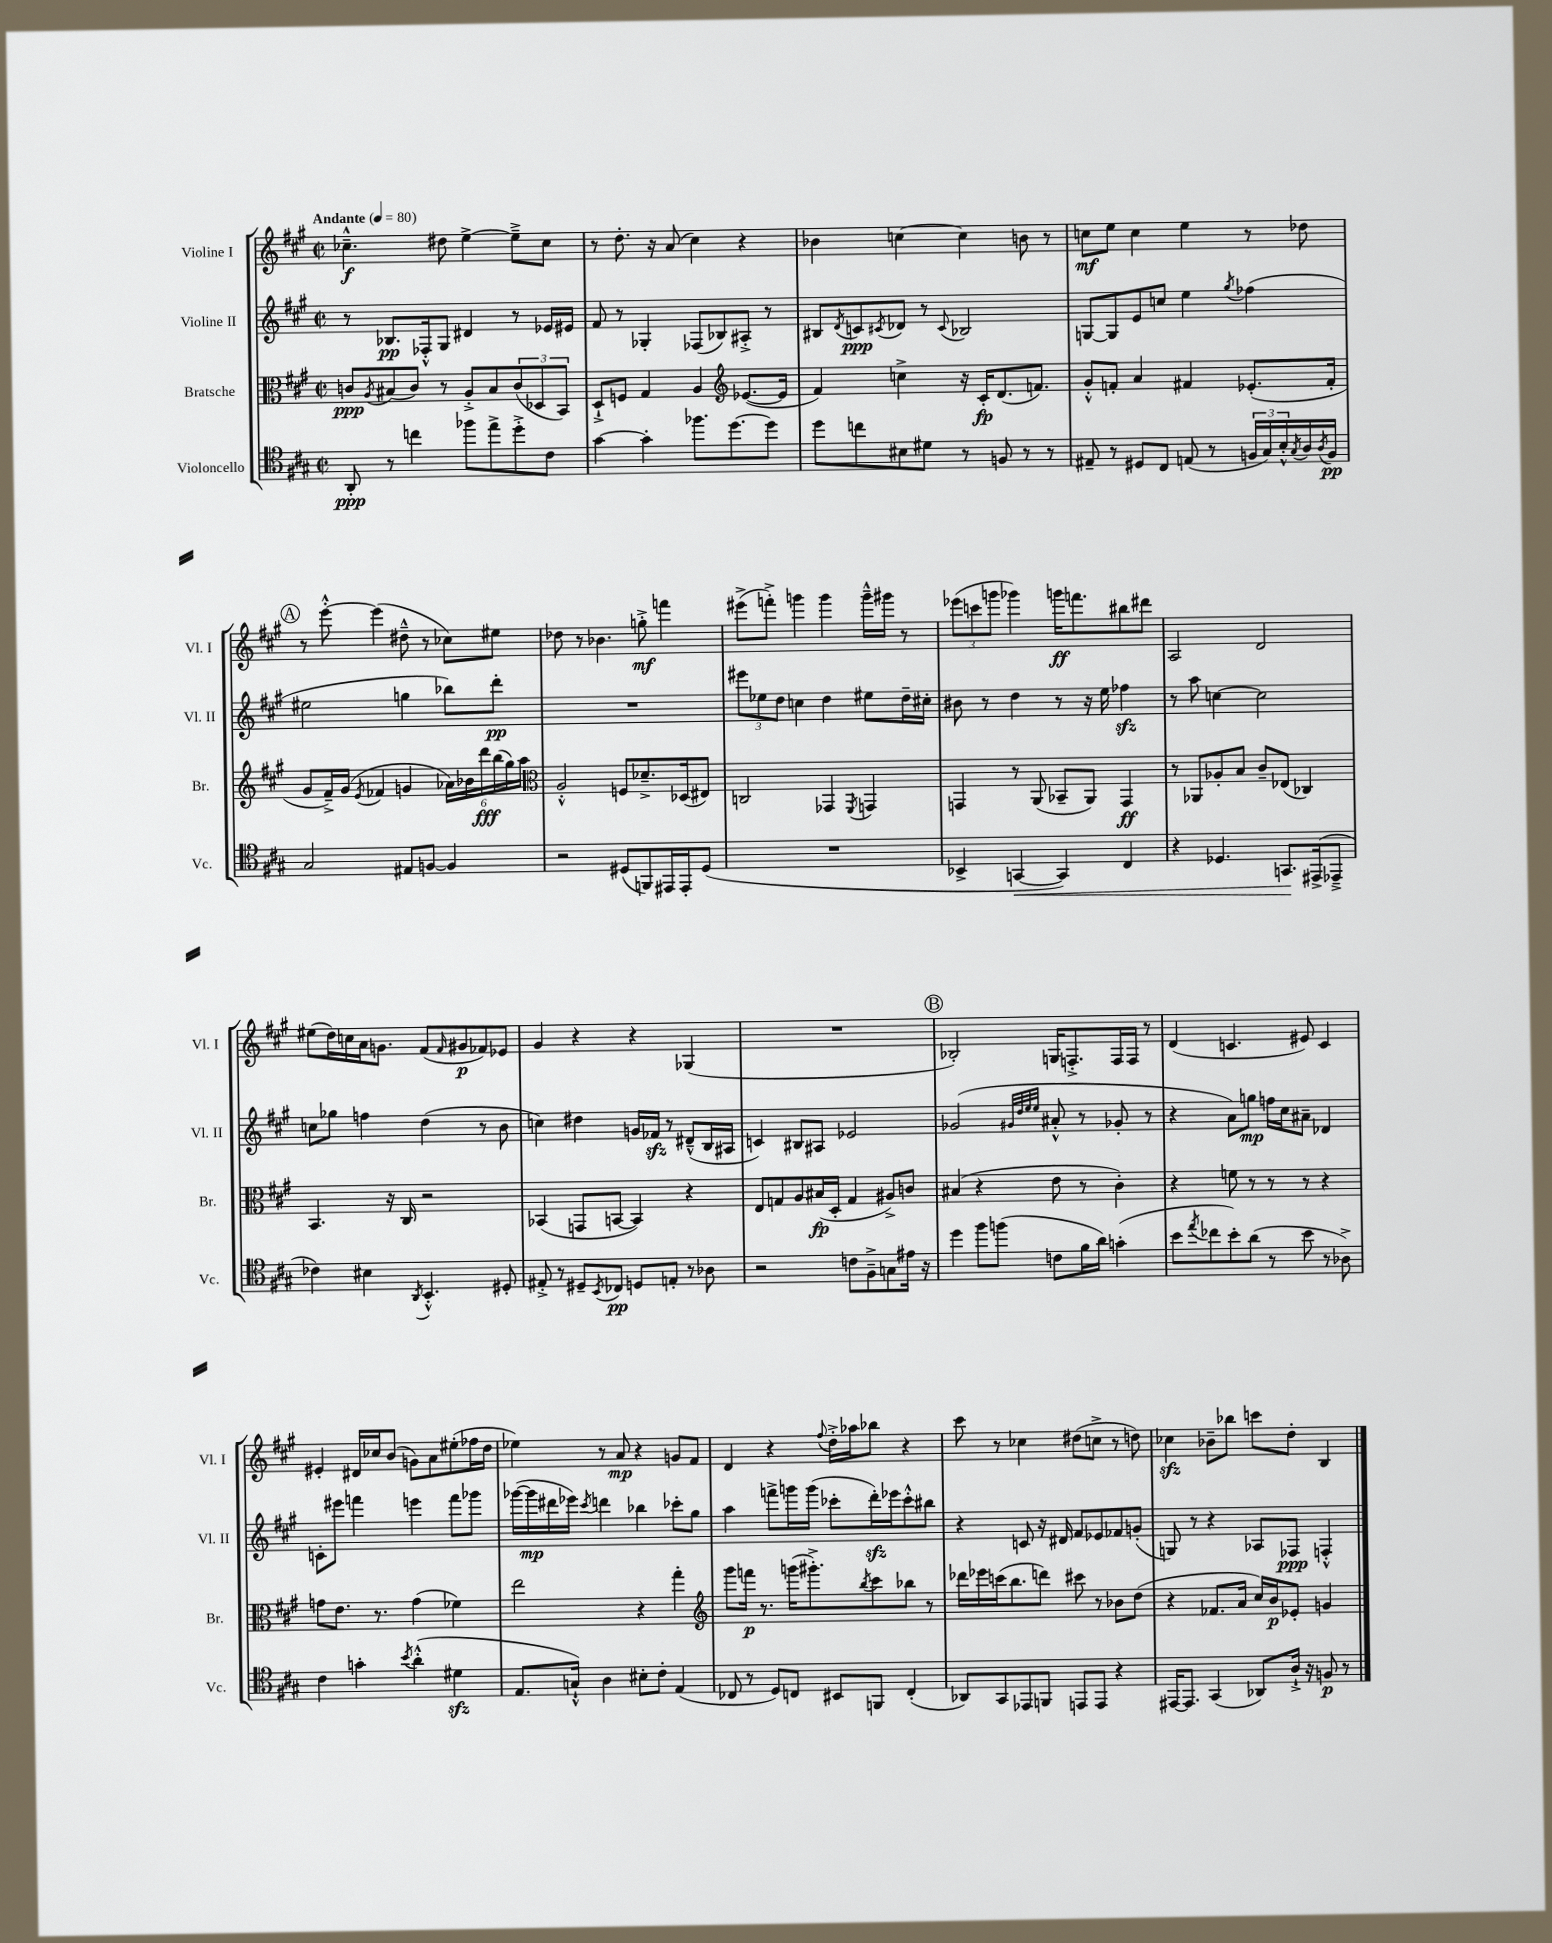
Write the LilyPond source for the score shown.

<<
\new StaffGroup <<
\new Staff = "s0" \with { instrumentName = "Violine I" shortInstrumentName = "Vl. I" } {
    \clef treble \key a \major \defaultTimeSignature \time 2/2 \tempo "Andante" 4 = 80
    ces''4.---^\f dis''8 e''4~-> e''8---> ces''8 |
    r8 d''8.-. r16 a'8( cis''4) r4 |
    bes'4 c''4~ c''4 b'8 r8 |
    c''8\mf e''8 c''4 e''4 r8 des''8 |
    \mark \markup { \circle "A" } r8 e'''8~-.-^ e'''4( dis''8---^ r8 ces''8) eis''8 |
    des''8 r8 bes'4. g''8-.->\mf f'''4 |
    eis'''8->( f'''8-.->) g'''4 g'''4 g'''16---^ gis'''16 r8 |
    \tuplet 3/2 { ees'''8( c'''8 g'''8 } ges'''4) g'''16\ff f'''8. bis''8 dis'''8 |
    a2 d'2 |
    eis''8( d''16) c''16 a'16 g'8. fis'8( \grace { fis'16 } gis'8\p fes'8) ees'8 |
    gis'4 r4 r4 ges4( |
    R1 |
    \mark \markup { \circle "B" } bes2-.) g16 f8.-.-> f16 f16 r8 |
    d'4( c'4. eis'8) c'4 |
    eis'4-. dis'16 ces''16 b'8( g'8) a'8 eis''8-.( fes''16 d''16 |
    ees''4) r8 a'8\mp r4 g'8 fis'8 |
    d'4 r4 \appoggiatura { fis''8 } d''16-.-> aes''16 bes''8 r4 |
    cis'''8 r8 ces''4 dis''8( c''8-> r8 d''8) |
    ces''4\sfz bes'8-- bes''8 c'''8 d''8-. b4 \bar "|." |
}
\new Staff = "s1" \with { instrumentName = "Violine II" shortInstrumentName = "Vl. II" } {
    \clef treble \key a \major \defaultTimeSignature \time 2/2
    r8 bes8.\pp fes16-.-^ gis8 dis'4 r8 ees'16 eis'16 |
    fis'8 r8 ges4-. fes8( bes8) ais8-.-> r8 |
    bis8 \acciaccatura { d'8 } c'8\ppp \acciaccatura { cis'8 } des'8 r8 \appoggiatura { cis'8 } bes2 |
    g8~ g8 e'8 c''8 e''4 \acciaccatura { gis''8 } fes''4( |
    \mark \markup { \circle "A" } eis''2 g''4 bes''8) d'''8-.\pp |
    R1 |
    \tuplet 3/2 { eis'''8 ees''8 d''8 } c''4 d''4 eis''8 d''16-- cis''16-. |
    bis'8 r8 d''4 r8 r16 e''16 fes''4\sfz |
    r8 a''8 c''4~ c''2 |
    c''8 ges''8 f''4 d''4( r8 b'8 |
    c''4) dis''4 g'16 fes'16\sfz r8 dis'8---^( b16 ais16 |
    c'4) bis8 ais8 ees'2 |
    \mark \markup { \circle "B" } ges'2( \grace { gis'32 d''32 e''32 e''32 } ais'8-.-^ r8 ges'8-. r8 |
    r4 a'8) g''8\mp f''16 cis''16 ais'8-- des'4 |
    c'8-. eis'''8 f'''4 e'''4 f'''8 ges'''8 |
    ges'''16~( ges'''16\mp dis'''16 ees'''16) \acciaccatura { cis'''8 } d'''4 bes''4 ces'''8-. gis''8 |
    a''4 f'''8-> g'''16 g'''16( ces'''8-. d'''16-.\sfz) ees'''16 ces'''8-.-^ bis''8 |
    r4 c'8 r16 dis'16 fis'8 ees'8 fes'8 g'8-.( |
    g8) r8 r4 aes8 fes8\ppp f4-.-^ \bar "|." |
}
\new Staff = "s2" \with { instrumentName = "Bratsche" shortInstrumentName = "Br." } {
    \clef alto \key a \major \defaultTimeSignature \time 2/2
    c'8\ppp \acciaccatura { a8 } bis8( c'8) r8 a8-.-> bis8 \tuplet 3/2 { c'8( des8 b,8) } |
    d8-!-> f8 gis4 a4 \clef treble ees'8.~( ees'16 |
    fis'4) c''4-> r16 cis'16-.\fp d'8.( f'8.) |
    gis'8-.-^ f'8-. a'4 fis'4 ees'8.-.( fis'16-. |
    \mark \markup { \circle "A" } gis'8 fis'16--->) gis'16( \acciaccatura { e'8 } fes'4 g'4 \tuplet 6/4 { aes'16) bes'16 d'''16\fff b''16( gis''16) a''16 } |
    \clef alto a2-.-^ f8 des'8.---> des16( eis8) |
    c2 ges,4 \acciaccatura { fis,8 } g,4 |
    g,4 r8 a,8( bes,8-- a,8) g,4\ff |
    r8 aes,8 aes8-. b8 cis'8-- ees8( ces4) |
    b,4. r16 cis16 r2 |
    bes,4( g,8 b,8~ b,4) r4 |
    e8 g8 a8 bis16\fp( d16-. g4 ais8->) c'8 |
    \mark \markup { \circle "B" } bis4( r4 e'8 r8 cis'4-.) |
    r4 f'8 r8 r8 r8 r4 |
    g'8 e'8. r8. g'4( fes'4) |
    e''2 r4 gis''4-. |
    \clef treble gis'''8 f'''16\p r8. g'''16( gis'''8.-.->) \acciaccatura { b''8 } cis'''8 bes''8 r8 |
    des'''16 ees'''16 c'''16( b''8. d'''8) cis'''8 r8 bes'8 d''8( |
    r4 fes'8. a'16 cis''16) b'16\p ees'8-. g'4 \bar "|." |
}
\new Staff = "s3" \with { instrumentName = "Violoncello" shortInstrumentName = "Vc." } {
    \clef tenor \key a \major \defaultTimeSignature \time 2/2
    a,8-.\ppp r8 c''4 fes''8 e''8-> d''8-.-> cis'8 |
    gis'4~ gis'4-. fes''8. d''8.~ d''8 |
    d''8 c''8 bis8 dis'8 r8 f8 r8 r8 |
    eis8-- r8 dis8 cis8 e8( r8 \tuplet 3/2 { f16 gis16) b16-.-^ } \acciaccatura { gis8 } a16 \acciaccatura { a8 } f16\pp |
    \mark \markup { \circle "A" } gis2 eis8 f8~ f4 |
    r2 dis8( f,8) eis,16 eis,16-. dis8( |
    R1 |
    bes,4-> g,4~\< g,4) cis4 |
    r4 des4. g,8.\! eis,16->( ees,8---> |
    ces'4) bis4 \acciaccatura { a,8 } b,4.-.-^ dis8-. |
    eis8-.-> r8 dis8-- \acciaccatura { b,8 } ces8\pp d8 e8-. r8 aes8 |
    r2 c'8 fis8---> g8 eis'16 r16 |
    \mark \markup { \circle "B" } d''4 fis''8 f''8( c'8 fis'16 a'16) g'4-.( |
    b'8 \acciaccatura { e''8 } ces''8 b'8-.) a'8( r8 b'8 r8 aes8->) |
    cis'4 g'4-. \acciaccatura { b'8 } a'4-.-^( dis'4\sfz |
    e8. g16-!-^) a4 bis8-. cis'8-. e4( |
    ces8 r8 d8) c8 bis,8 f,8 c4-.( |
    aes,8) gis,8 ees,8 f,8 e,8 e,8 r4 |
    eis,16~ eis,8. gis,4( aes,8) a16-!-> r16 f8\p r8 \bar "|." |
}
>>
>>
\layout { \context { \Score \remove "Bar_number_engraver" } }
